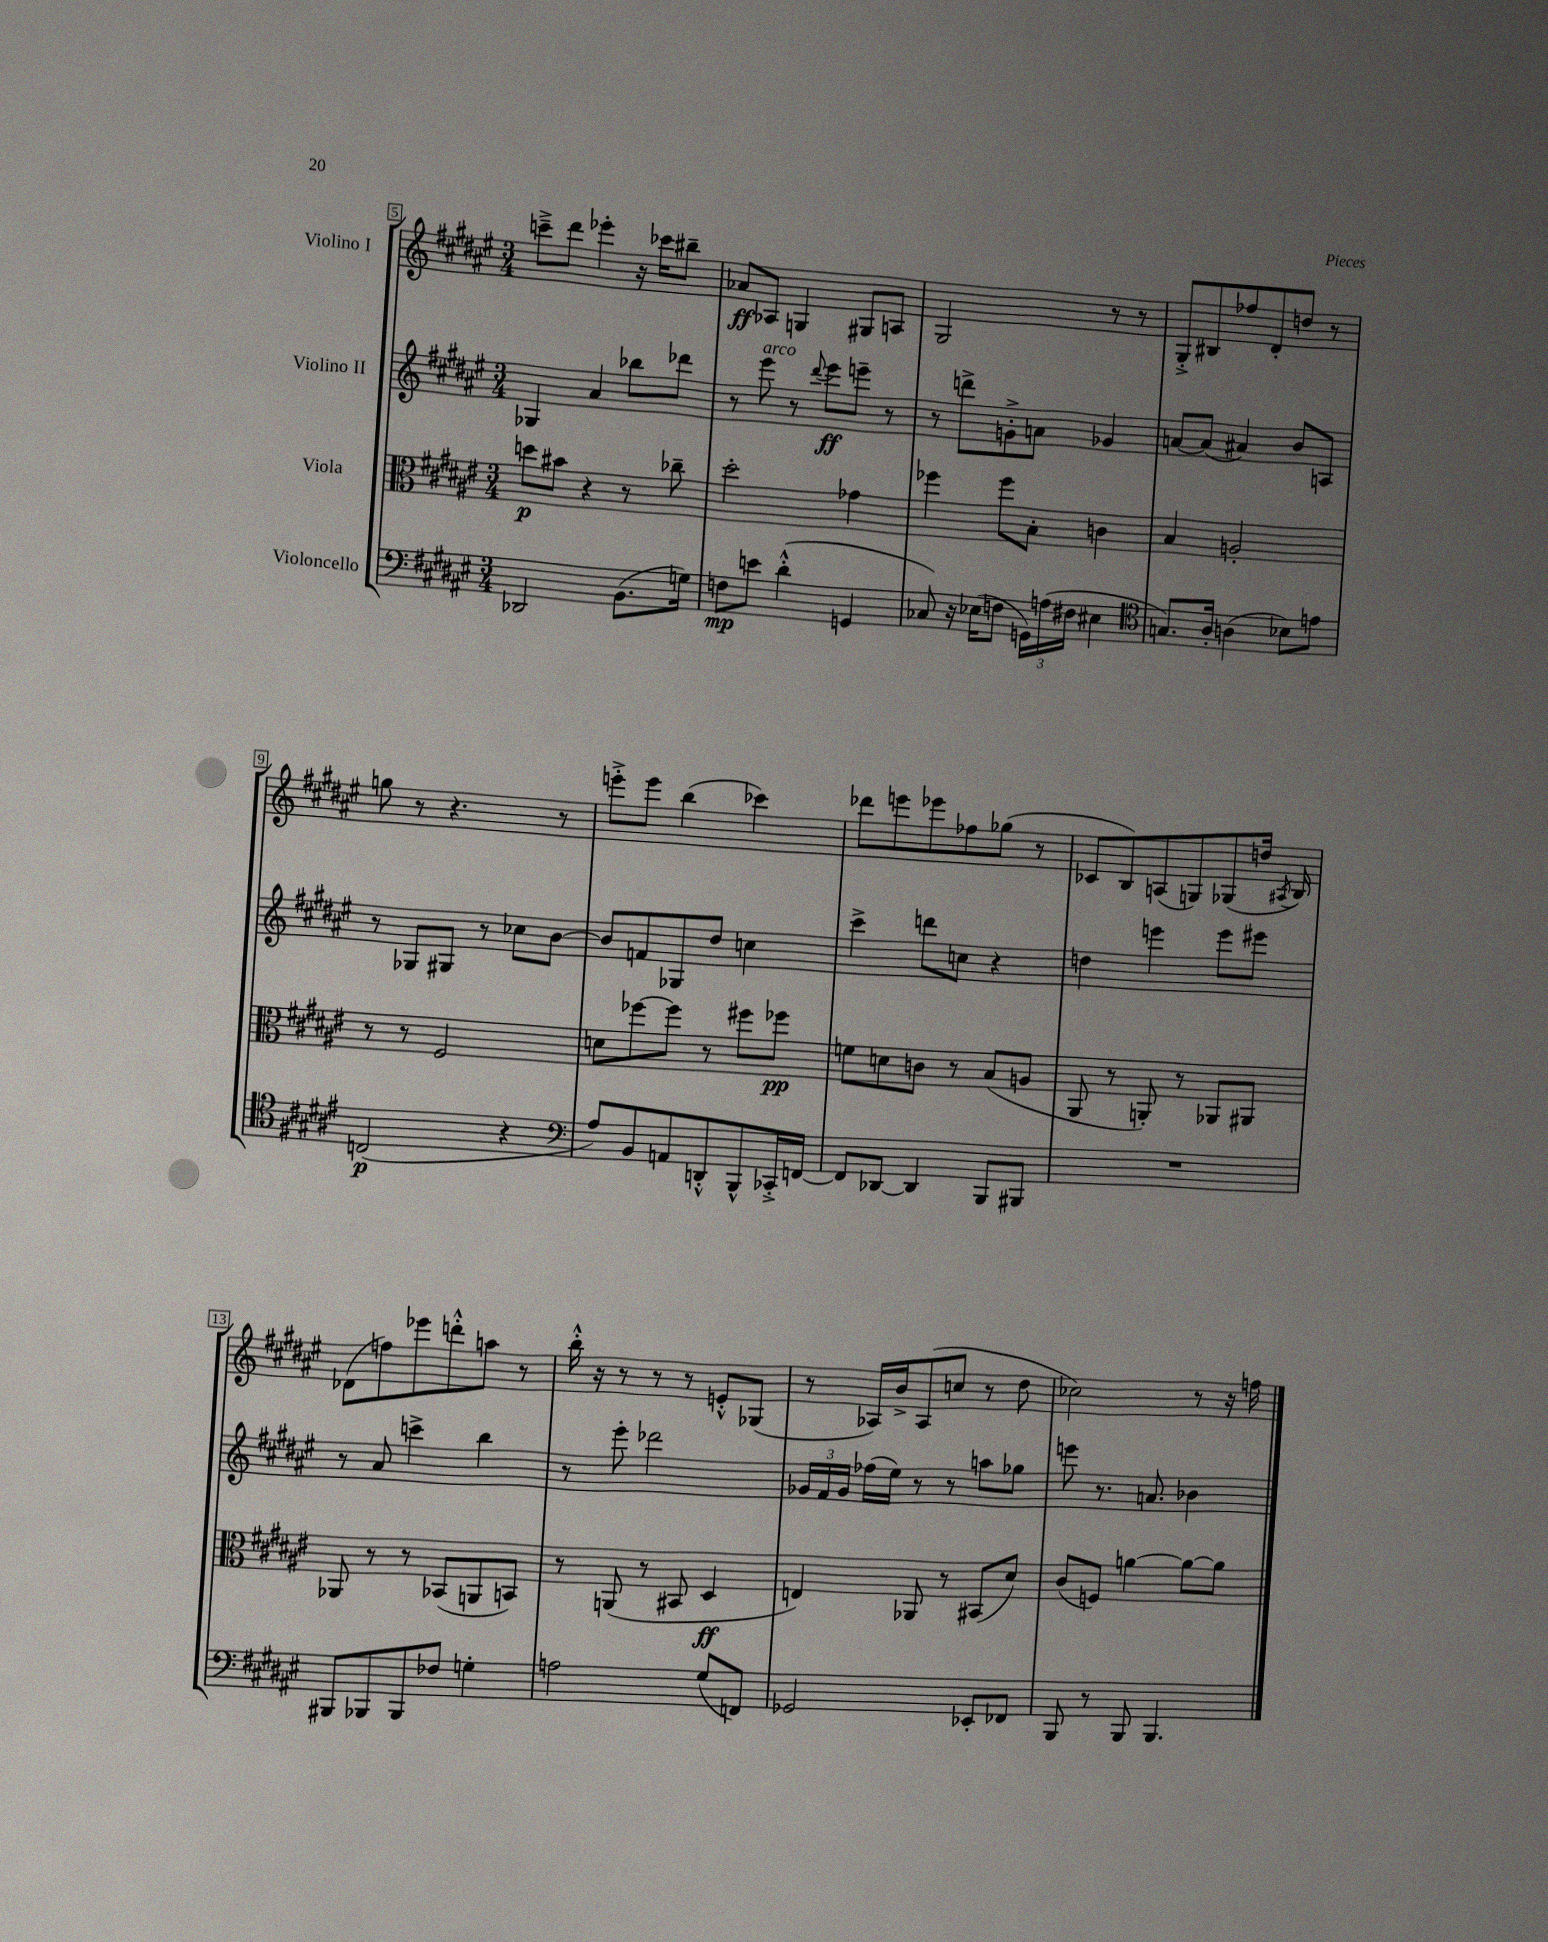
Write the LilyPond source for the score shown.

<<
\new StaffGroup <<
\new Staff = "s0" \with { instrumentName = "Violino I" } {
    \clef treble \key fis \major \numericTimeSignature \time 3/4
    \autoBeamOff c'''8[---> dis'''8] ees'''4-. r16 ces'''16[ bis''8]-- |
    aes'8[\ff aes8] g4 gis8[ a8] |
    gis2 r8 r8 |
    gis8[-.-> bis8 fes''8 dis'8-. d''8] r8 |
    g''8 r8 r4. r8 |
    e'''8[-.-> e'''8] b''4( ces'''4) |
    des'''8[ e'''8 ees'''8 fes''8 ges''8]( r8 |
    ces'8[ b8) a8( g8) ges8( d''16] \acciaccatura { ais8 } b16) |
    des'8[( f''8) ees'''8 d'''8-.-^ a''8] r8 |
    b''16-.-^ r16 r8 r8 r8 e'8[-.-^ ges8]( |
    r8 aes16[) b'16-> aes8( c''8] r8 dis''8 |
    ces''2) r8 r16 f''16 \bar "|." |
}
\new Staff = "s1" \with { instrumentName = "Violino II" } {
    \clef treble \key fis \major \numericTimeSignature \time 3/4
    \autoBeamOff ges4 ais'4 bes''8[ des'''8] |
    r8 eis'''8^\markup { \italic "arco" } r8 \appoggiatura { dis'''8 } eis'''8[\ff e'''8]-- r8 |
    r8 d'''8[-> g'8-.-> a'8] ges'4 |
    a'8[~ a'8]( ais'4) b'8[ a8] |
    r8 ges8[ gis8] r8 ces''8[ b'8]~ |
    b'8[ f'8 ges8 dis''8] c''4 |
    cis'''4-> d'''8[ c''8] r4 |
    d''4 e'''4 e'''8[ eis'''8] |
    r8 ais'8 c'''4-> b''4 |
    r8 eis'''8-. des'''2 |
    \tuplet 3/2 { ges'16[ fis'16 ges'16] } fes''16[( eis''16]) r8 r8 a''8[ ges''8] |
    e'''8 r8. a'8. bes'4 \bar "|." |
}
\new Staff = "s2" \with { instrumentName = "Viola" } {
    \clef alto \key fis \major \numericTimeSignature \time 3/4
    \autoBeamOff d''8[\p bis'8] r4 r8 ces''8-- |
    dis''2-. ges'4 |
    fes''4 fes''8[ b8]-. c'4 |
    b4 a2-. |
    r8 r8 fis2 |
    d'8[ fes''8~ fes''8] r8 fis''8[ fes''8]\pp |
    f'8[ d'8 c'8] r8 b8[( a8] |
    ais,8 r8 a,8-.) r8 aes,8[ ais,8] |
    aes,8 r8 r8 bes,8[( a,8 b,8]) |
    r8 a,8( r8 bis,8 dis4\ff |
    e4) aes,8 r8 bis,8[( dis'8]) |
    cis'8[( f8]) a'4~ a'8[~ a'8] \bar "|." |
}
\new Staff = "s3" \with { instrumentName = "Violoncello" } {
    \clef bass \key fis \major \numericTimeSignature \time 3/4
    \autoBeamOff des,2 b,8.[( g16]) |
    f8[\mp e'8] dis'4-.-^( g,4 |
    ces8) r16 ees16[( f8] \tuplet 3/2 { g,16[) a16( fis16] } eis4 |
    \clef tenor g8.[) ais16]-. a4( bes8[) e'8] |
    c2\p( r4 |
    \clef bass ais8[) b,8 a,8 d,8-.-^ b,,8-^ ces,16-.-> f,16]~ |
    f,8[ des,8]~ des,4 b,,8[ bis,,8] |
    R2. |
    bis,,8[ bes,,8 bes,,8 fes8] g4-. |
    a2 gis8[( f,8]) |
    ges,2 ees,8[-. fes,8] |
    b,,8 r8 b,,8 b,,4. \bar "|." |
}
>>
>>
\layout { \context { \Score currentBarNumber = #5 \override BarNumber.stencil = #(make-stencil-boxer 0.1 0.3 ly:text-interface::print) } }
